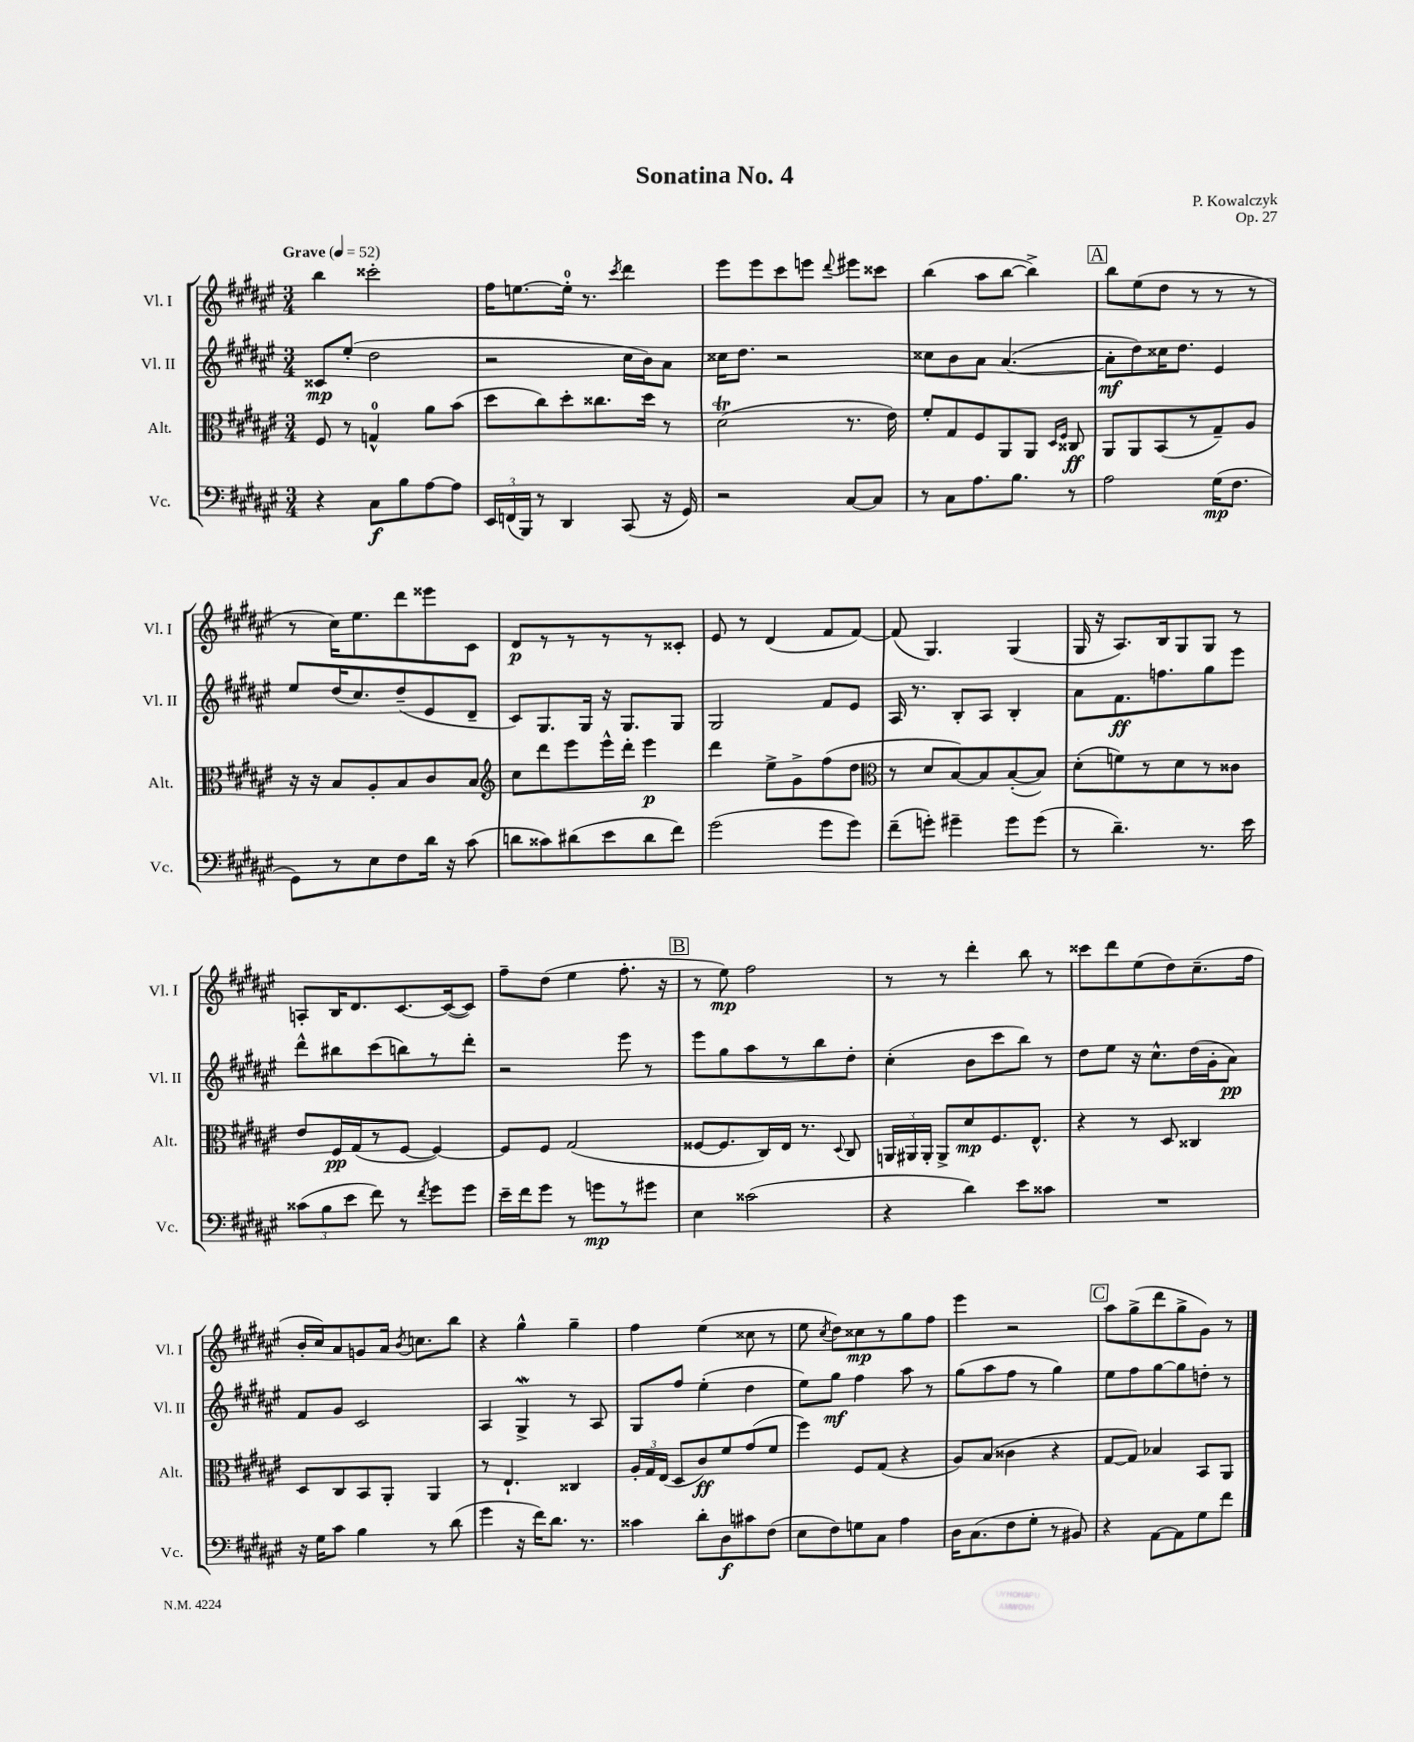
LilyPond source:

\header { title = "Sonatina No. 4" composer = "P. Kowalczyk" opus = "Op. 27" }
<<
\new StaffGroup <<
\new Staff = "s0" \with { instrumentName = "Vl. I" shortInstrumentName = "Vl. I" } {
    \clef treble \key fis \major \numericTimeSignature \time 3/4 \tempo "Grave" 4 = 52
    \autoBeamOff b''4 cisis'''2-. |
    fis''16[ e''8.~ e''16]-0-. r8. \acciaccatura { cis'''8 } dis'''4 |
    eis'''8[ eis'''8 cis'''8 e'''8] \appoggiatura { dis'''8 } eis'''8[ cisis'''8] |
    b''4( ais''8[ b''8]~ b''4->) |
    \mark \markup { \box "A" } b''8[ eis''8( dis''8] r8 r8 r8 |
    r8 cis''16[) eis''8. dis'''8 eisis'''8 cis'8] |
    dis'8[\p r8 r8 r8 r8 cisis'8]-. |
    eis'8 r8 dis'4( fis'8[ fis'8]~) |
    fis'8( gis4.) gis4( |
    gis16 r16 ais8.[) b16 gis8 gis8] r8 |
    a8[-. b16 dis'8. cis'8.~ cis'16~( cis'8]) |
    fis''8[-- dis''8]( eis''4 fis''8.-. r16 |
    \mark \markup { \box "B" } r8 eis''8\mp) fis''2 |
    r8 r8 dis'''4-. b''8 r8 |
    cisis'''8[ dis'''8 eis''8( dis''8) cis''8.--( fis''16] |
    b'16[-. cis''16) ais'8 g'8 ais'16] \acciaccatura { b'8 } c''8.[ b''8] |
    r4 gis''4-^ gis''4-- |
    fis''4 eis''4( cisis''8 r8 |
    eis''8 \acciaccatura { cis''8 } dis''8[) cisis''8\mp r8 gis''8 fis''8] |
    eis'''4 r2 |
    \mark \markup { \box "C" } ais''8[ gis''8->( dis'''8 gis''8-> gis'8]) r8 \bar "|." |
}
\new Staff = "s1" \with { instrumentName = "Vl. II" shortInstrumentName = "Vl. II" } {
    \clef treble \key fis \major \numericTimeSignature \time 3/4
    \autoBeamOff cisis'8[\mp eis''8]-.( dis''2 |
    r2 cis''16[ b'16) ais'8] |
    cisis''16[ dis''8.] r2 |
    cisis''8[ b'8 ais'8] ais'4.~( |
    \mark \markup { \box "A" } ais'8[-.\mf dis''8) cisis''16 dis''8.] eis'4 |
    eis''8[ dis''16( cis''8.) dis''8--( eis'8 dis'8]-- |
    cis'8[) gis8. gis16] r16 gis8.[ gis8] |
    gis2 fis'8[ eis'8] |
    ais16 r8. b8[-. ais8] b4-. |
    ais'8[ fis'8.\ff f''8. gis''8 eis'''8] |
    dis'''8[-^ bis''8 cis'''8( b''8) r8 dis'''8]-. |
    r2 eis'''8 r8 |
    \mark \markup { \box "B" } eis'''8[ gis''8 ais''8 r8 b''8 dis''8]-. |
    cis''4-.( b'8[ cis'''8 b''8]) r8 |
    dis''8[ eis''8] r16 cis''8.[-^ dis''16( gis'16-. ais'8]\pp) |
    fis'8[ gis'8] cis'2 |
    ais4 gis4->\mordent r8 ais8 |
    gis8[ fis''8] eis''4-.( dis''4 |
    eis''8[) gis''8]\mf fis''4 ais''8 r8 |
    gis''8[( ais''8 fis''8] r8 gis''4) |
    \mark \markup { \box "C" } eis''8[ fis''8 gis''8~ gis''8 d''8]-. r8 \bar "|." |
}
\new Staff = "s2" \with { instrumentName = "Alt." shortInstrumentName = "Alt." } {
    \clef alto \key fis \major \numericTimeSignature \time 3/4
    \autoBeamOff fis8 r8 g4-0-^ ais'8[ b'8]( |
    dis''8[ cis''8) dis''8-. cisis''8. dis''16] r8 |
    dis'2\trill( r8. eis'16) |
    fis'8[-. gis8 fis8 ais,8 ais,8] \grace { dis16[ fis16] } cisis8\ff |
    \mark \markup { \box "A" } ais,8[ ais,8 b,8( r8 gis8--) ais8] |
    r16 r16 b8[ ais8-. b8 cis'8 b8] |
    \clef treble cis''8[ dis'''8 eis'''8 eis'''16-^ dis'''16]-. eis'''4\p |
    dis'''4 eis''8[-> gis'8-> fis''8( dis''8] |
    \clef alto r8 dis'8[ b8~) b8 b8~-.( b8]) |
    dis'8[-.( f'8) r8 dis'8 r8 cisis'8] |
    eis'8[ fis16\pp gis16( r8 fis8]~ fis4~) |
    fis8[ fis8] gis2( |
    \mark \markup { \box "B" } fisis8[~ fisis8. cis16) eis16] r8. \appoggiatura { dis8 } cis8 |
    \tuplet 3/2 { a,16[ ais,16 ais,16]-. } ais,8[-> dis'8\mp fis8. eis8.]-^ |
    r4 r8 dis8 cisis4 |
    dis8[ cis8 b,8 ais,8]-. ais,4 |
    r8 eis4.-! cisis4 |
    \tuplet 3/2 { ais16[-. gis16 eis16]( } dis8[ cis'8\ff) fis'8 gis'8( fis'8] |
    fis''4) fis8[ gis8]( r4 |
    ais8[) b8]( cisis'4 r4 |
    \mark \markup { \box "C" } gis8[~ gis8]) bes4 b,8[ ais,8] \bar "|." |
}
\new Staff = "s3" \with { instrumentName = "Vc." shortInstrumentName = "Vc." } {
    \clef bass \key fis \major \numericTimeSignature \time 3/4
    \autoBeamOff r4 cis8[\f b8 ais8~ ais8] |
    \tuplet 3/2 { eis,16[ f,16( b,,16]) } r8 dis,4 cis,8( r16 gis,16) |
    r2 cis8[~ cis8] |
    r8 cis8[ ais8. b8.] r8 |
    \mark \markup { \box "A" } ais2 gis16[\mp( fis8.] |
    gis,8[) r8 eis8 fis8 dis'16] r16 cis'8( |
    d'8[ cisis'8) dis'8( eis'8 dis'8 fis'8]) |
    gis'2( gis'8[ gis'8]) |
    fis'8[--( g'8]-.) gis'4-- gis'8[ gis'8]( |
    r8 dis'4.--) r8. eis'16 |
    \tuplet 3/2 { cisis'8[( b8 eis'8] } fis'8) r8 \acciaccatura { fis'8 } gis'8[ gis'8] |
    eis'16[-- fis'16 gis'8] r8 g'8[\mp r8 gis'8] |
    \mark \markup { \box "B" } eis4 cisis'2( |
    r4 dis'4) eis'8[ cisis'8] |
    R2. |
    r16 gis16[ cis'8] b4 r8 dis'8( |
    gis'4 r16 fis'16[) dis'8.] r8. |
    cisis'4 dis'8[-. dis8\f cis'8 fis8]( |
    eis8[ fis8) g8 cis8] ais4 |
    dis16[ cis8.( fis8 gis8]-. r8 bis,8) |
    \mark \markup { \box "C" } r4 ais,8[~ ais,8 gis8 fis'8] \bar "|." |
}
>>
>>
\layout { \context { \Score \remove "Bar_number_engraver" } }
